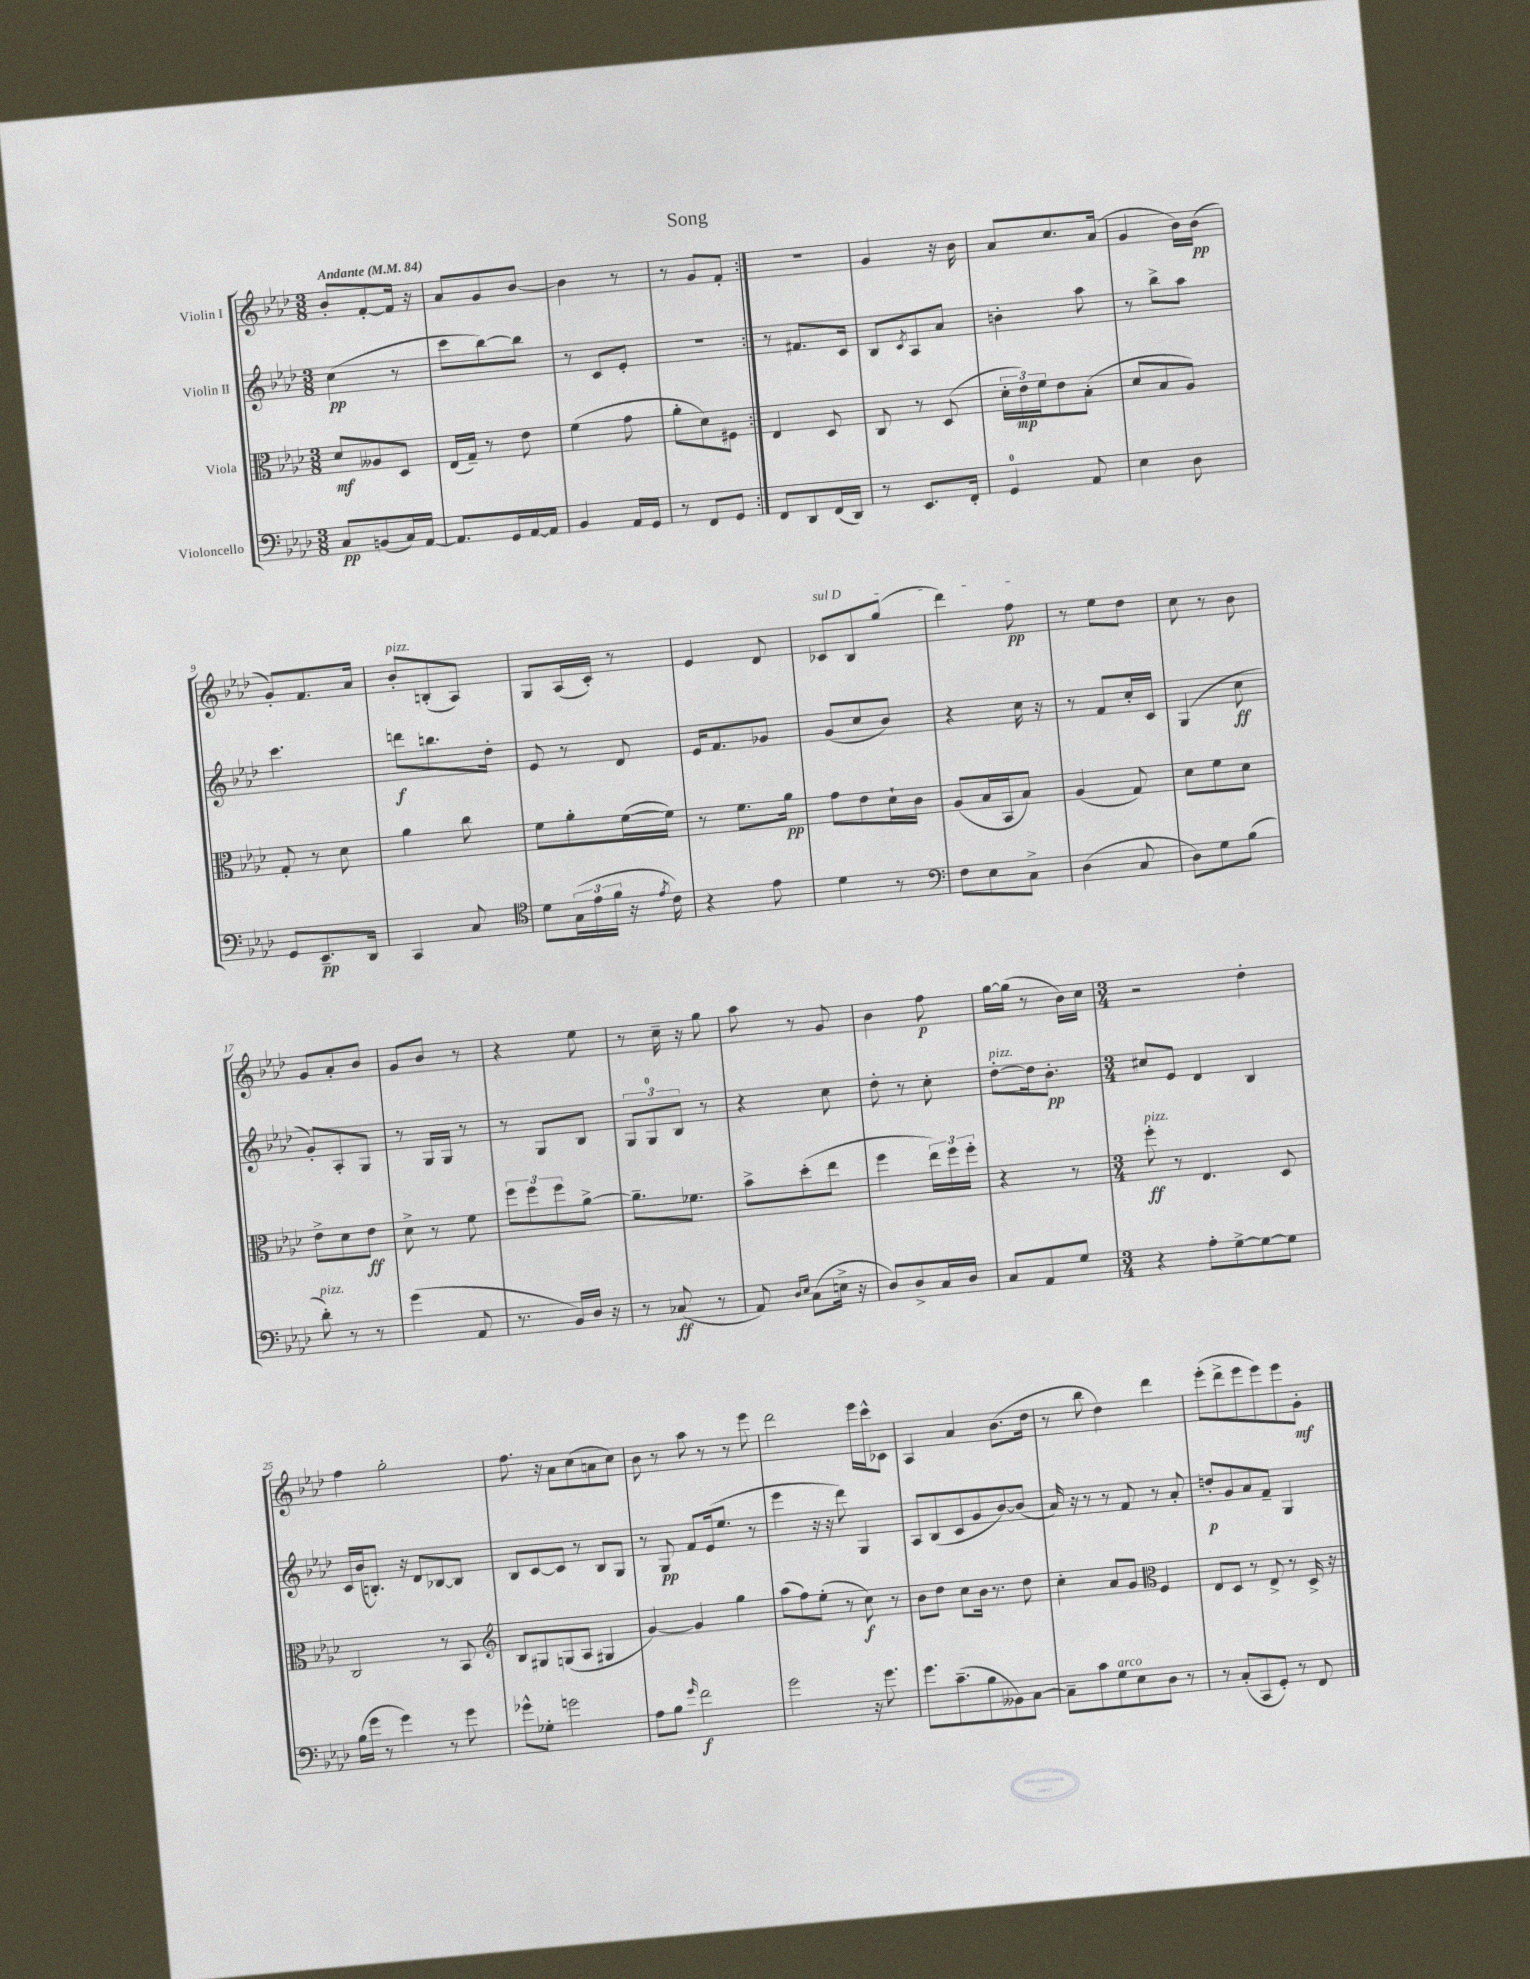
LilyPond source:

\header { title = "Song" }
<<
\new StaffGroup <<
\new Staff = "s0" \with { instrumentName = "Violin I" } {
    \clef treble \key aes \major \numericTimeSignature \time 3/8 \tempo "Andante" 4 = 84
    \repeat volta 2 { bes'8-. f'8~-. f'16 r16 |
    aes'8 g'8 bes'8~ |
    bes'4 r8 |
    r8 g'8 f'8-. | }
    R4. |
    g'4 r16 bes'16 |
    aes'8 c''8. aes'16( |
    g'4 bes'16) bes'16\pp( |
    g'8-.) f'8. aes'16 |
    bes'8-.^\markup { \italic "pizz." } b8-.( aes8) |
    g8 aes16( c'16-.) r8 |
    ees'4 des'8 |
    \once \override TextSpanner.bound-details.left.text = \markup { \italic "sul D" } ces'8\startTextSpan bes8 g''8( |
    des'''4) f''8\pp\stopTextSpan |
    r8 ees''8 des''8 |
    c''8 r8 bes'8 |
    g'8 aes'8-. bes'8 |
    g'8 bes'8 r8 |
    r4 ees''8 |
    r8 c''16-- r16 g''8 |
    aes''8 r8 g'8 |
    bes'4 f''8\p |
    g''16~ g''16( r8 bes'16) c''16 |
    \numericTimeSignature \time 3/4 r2 des''4-. |
    f''4 g''2-. |
    f''8. r16 aes'8 c''8( a'8 c''8) |
    bes'8 r8 aes''8 r8 r8 ees'''8 |
    des'''2 ees'''16 c'''16-^ ces'8 |
    aes4 aes'4 bes'8.( des''16 |
    r8 bes''8 des''4) des'''4 |
    ees'''8-.( des'''8-> ees'''8 ees'''8) ees'''8 g'8-.\mf \bar "|." |
}
\new Staff = "s1" \with { instrumentName = "Violin II" } {
    \clef treble \key aes \major \numericTimeSignature \time 3/8
    \repeat volta 2 { c''4\pp( r8 |
    c'''8 bes''8~) bes''8 |
    r8 c'8 ees'8-. |
    R4. | }
    r8 fis'8. c'16 |
    bes8 \acciaccatura { c'8 } aes8 aes'8 |
    b'4-. aes''8 |
    r8 bes''8-> aes''8 |
    c'''4. |
    d'''8\f b''8. des''16-. |
    ees'8 r8 des'8 |
    ees'16 f'8. ges'8 |
    g'8( c''8 bes'8) |
    r4 c''16 r16 |
    r8 f'8 c''16-. c'16 |
    g4( c''8\ff |
    g'8-.) aes8-. g8 |
    r8 g16 g16 r8 |
    r8 g8 bes8 |
    \tuplet 3/2 { g8 g8-0 bes8 } r8 |
    r4 c''8 |
    des''8-. r8 c''8-. |
    des''8~-.^\markup { \italic "pizz." } des''16 bes'8.-.\pp |
    \numericTimeSignature \time 3/4 cis''8 ees'8 des'4 bes4 |
    c'16 bes'16( b8.-.) r16 des'8 bes8~ bes8 |
    bes8 c'8~ c'8 r8 bes8 g8 |
    r8 g8\pp f'8 ees'16( ees''8. r8 |
    ees'''4 r16 r16 des'''8) g4 |
    aes8 bes8( c'8 g'8 bes'8~) bes'8( |
    aes'16) r16 r8 r8 f'8 r8 aes'8-. |
    d''8-.\p g'8 aes'8 f'8-- g4 \bar "|." |
}
\new Staff = "s2" \with { instrumentName = "Viola" } {
    \clef alto \key aes \major \numericTimeSignature \time 3/8
    \repeat volta 2 { des'8\mf aeses8 des8 |
    ees16( g16--) r8 ees'8 |
    f'4( g'8 |
    aes'8-. des'8) fis8 | }
    ees4 des8 |
    c8 r8 des8( |
    \tuplet 3/2 { des'16-. ees'16\mp) f'16 } ees'8 bes8-.( |
    des'8 bes8 aes8) |
    g8-. r8 des'8 |
    aes'4 c''8 |
    f'8 aes'8-. f'16~( f'16) |
    r8 f'8. aes'16\pp |
    g'8 ees'8 des'16-! c'16 |
    aes8( bes16 bes,16 bes8) |
    aes4( g8) |
    des'8 f'8 des'8 |
    ees'8-> des'8 ees'8\ff |
    des'8-> r8 f'8 |
    \tuplet 3/2 { f''8 f''8 f''8 } aes'8~-> |
    aes'8.-- fes'8. |
    bes'8-> des''8-.( ees''8 |
    f''4 \tuplet 3/2 { ees''16) f''16 f''16-. } |
    r4 r8 |
    \numericTimeSignature \time 3/4 f''8-.\ff^\markup { \italic "pizz." } r8 ees4. des8 |
    c2 r8 bes,8 |
    \clef treble bes8 gis8 g8( aes8 gis4 |
    g'4~) g'4 g''4 |
    aes''8( f''8) ees''8-.( r8 c''8\f) r8 |
    bes'8 des''8 c''8 bes'16 r8. des''8 |
    c''4-. aes'8 g'8 \clef alto f4 |
    ees8 des8 r8 ees8-> r8 des16-> r16 \bar "|." |
}
\new Staff = "s3" \with { instrumentName = "Violoncello" } {
    \clef bass \key aes \major \numericTimeSignature \time 3/8
    \repeat volta 2 { c8\pp b,8( c16) aes,16~ |
    aes,8. g,16 aes,16~ aes,16 |
    bes,4 aes,16 g,16 |
    r8 f,8 g,8 | }
    f,8 des,8 f,16( des,16) |
    r8 ees,8. f,16-. |
    g,4-0 aes,8 |
    ees4 des8 |
    g,8 ees,8.--\pp des,16 |
    c,4 c8 |
    \clef tenor des'8 \tuplet 3/2 { g16( ees'16 f'16 } r16 \acciaccatura { ees'8 } c'16) |
    r4 ees'8 |
    des'4 r8 |
    \clef bass f8 ees8 c8-> |
    des4( c8 |
    des8) g8 bes8( |
    des'8-.^\markup { \italic "pizz." }) r8 r8 |
    g'4( aes,8 |
    r8. bes,16) des16 r16 |
    r8 ces8\ff( r8 |
    aes,8) \grace { des16 ees16 } c8( e16-> r16 |
    des8) des8-> c16 des16 |
    c8 aes,8 g8 |
    \numericTimeSignature \time 3/4 r4 aes8-. g8~-> g8~ g8 |
    bes16( g'16 r8 g'4) r8 g'8 |
    ges'8-^ ges8-. g'2 |
    aes8 bes8 \grace { g'16 } f'2\f |
    g'2 r16 g'8. |
    g'8. c'8.--( bes8 beses,8) c8~ |
    c8-- c'8 g8^\markup { \italic "arco" } ees8 des8 r8 |
    r8 c8-.( c,8 g,8-.) r8 f,8 \bar "|." |
}
>>
>>
